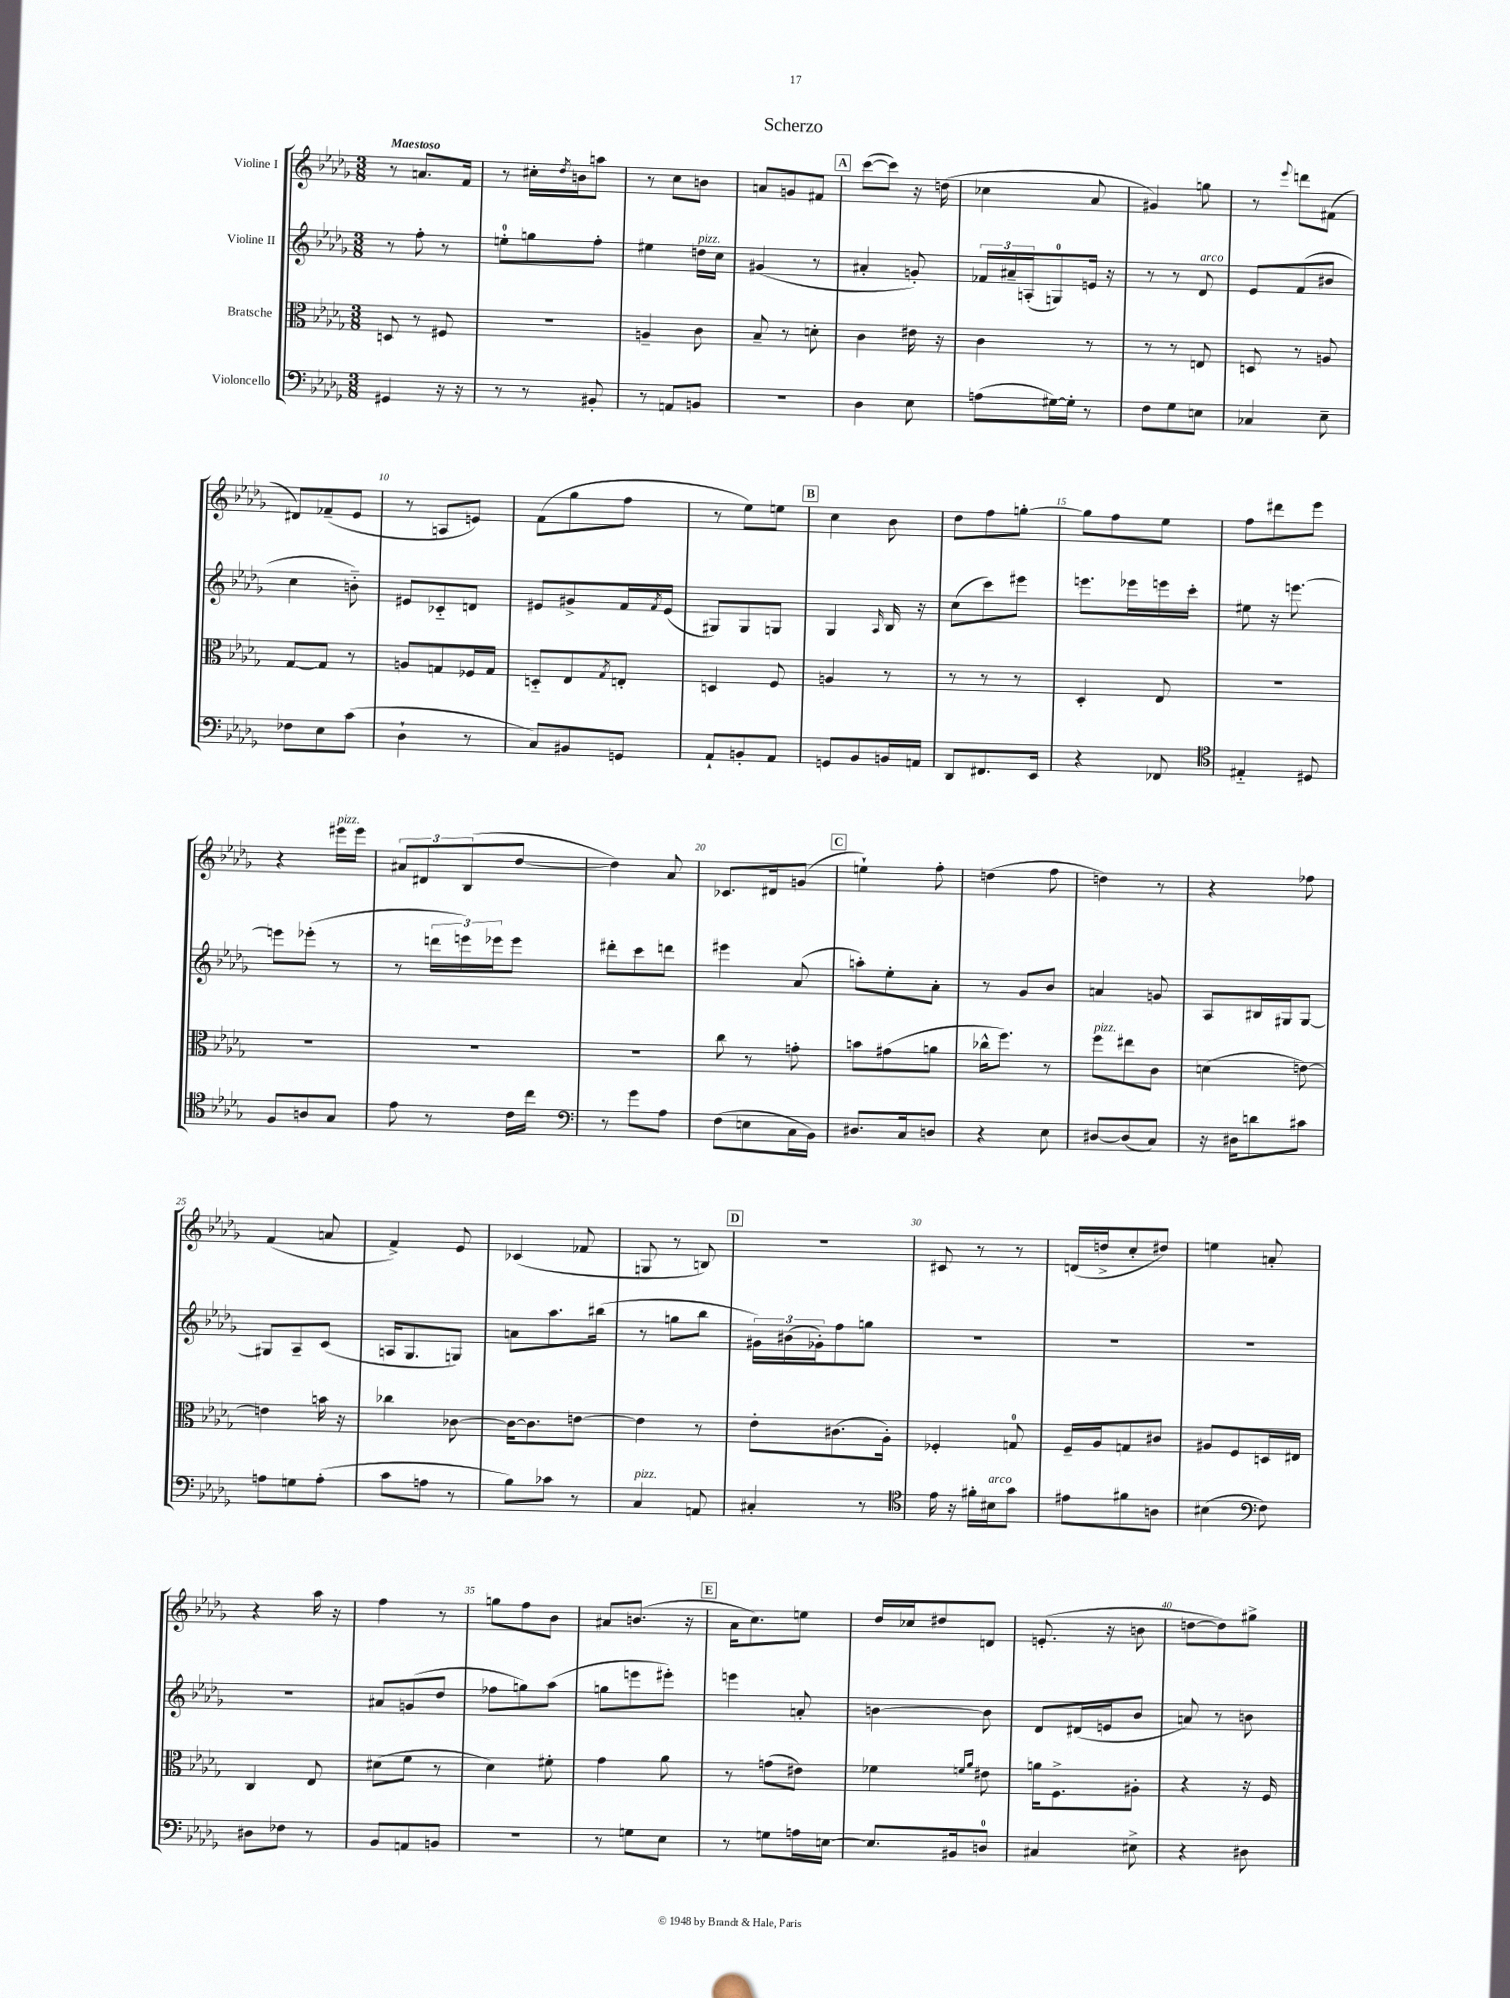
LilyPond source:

\header { title = "Scherzo" }
<<
\new StaffGroup <<
\new Staff = "s0" \with { instrumentName = "Violine I" } {
    \clef treble \key des \major \numericTimeSignature \time 3/8 \tempo "Maestoso"
    r8 a'8. f'16 |
    r8 cis''16-. \acciaccatura { des''8 } b'16 a''8 |
    r8 c''8 b'8 |
    a'8 g'8 fis'8 |
    \mark \markup { \box "A" } c'''8~( c'''8) r16 d''16( |
    ces''4 aes'8 |
    gis'4) g''8 |
    r8 \appoggiatura { ees'''8 } d'''8 fis'8( |
    dis'8) fes'8--( ees'8 |
    r8 a8 e'8) |
    f'8( ges''8 f''8 |
    r8 ees''8) e''8 |
    \mark \markup { \box "B" } c''4 bes'8 |
    des''8 f''8 g''8~-. |
    g''8 f''8 ees''8 |
    f''8 dis'''8 ees'''8 |
    r4 eis'''16^\markup { \italic "pizz." } eis'''16 |
    \tuplet 3/2 { ais'8 dis'8 bes8( } des''8~ |
    des''4) aes'8 |
    ces'8. dis'16 g'8( |
    \mark \markup { \box "C" } e''4-!) f''8-. |
    d''4( f''8 |
    d''4) r8 |
    r4 fes''8 |
    f'4( a'8 |
    f'4->) ees'8 |
    ces'4( fes'8 |
    g8 r8 b8) |
    \mark \markup { \box "D" } R4. |
    cis'8 r8 r8 |
    d'16( d''16-> c''8-. dis''8) |
    e''4 a'8-. |
    r4 aes''16 r16 |
    f''4 r8 |
    g''8 f''8 bes'8 |
    ais'8 b'8.( r16 |
    \mark \markup { \box "E" } aes'16 c''8.) e''8 |
    des''16 ces''16 dis''8 d'8 |
    e'8.-.( r16 b'8 |
    d''8~ d''8) gis''8-> \bar "|." |
}
\new Staff = "s1" \with { instrumentName = "Violine II" } {
    \clef treble \key des \major \numericTimeSignature \time 3/8
    r8 f''8-. r8 |
    e''8-0-. g''8 f''8-. |
    eis''4 d''16^\markup { \italic "pizz." } c''16 |
    gis'4( r8 |
    \mark \markup { \box "A" } ais'4-. g'8-.) |
    \tuplet 3/2 { fes'16 ais'16-- a16-.( } g8-0) e'16 r16 |
    r8 r8 des'8^\markup { \italic "arco" } |
    ees'8 f'8( bis'8 |
    c''4 b'8-_) |
    eis'8 ces'8-_ d'8 |
    eis'8 gis'8-> f'16 \acciaccatura { f'8 } eis'16( |
    gis8) gis8 g8 |
    \mark \markup { \box "B" } ges4 \grace { aes16 } bes16 r16 |
    c''8( c'''8) eis'''8 |
    e'''8. ees'''16 e'''16 c'''16-. |
    eis''8 r16 e'''8.~ |
    e'''8 ees'''8-.( r8 |
    r8 \tuplet 3/2 { d'''16 e'''16) ees'''16 } ees'''8 |
    dis'''8-. c'''8 d'''8 |
    eis'''4 aes'8( |
    \mark \markup { \box "C" } a''8-.) ees''8-. aes'8-. |
    r8 ges'8 bes'8 |
    a'4 g'8 |
    aes8 bis16 gis16 gis8~ |
    gis8 aes8-- c'8( |
    a16 ges8. g8) |
    a'8 aes''8. bis''16( |
    r8 g''8 bes''8 |
    \mark \markup { \box "D" } \tuplet 3/2 { gis'16) bis'16( ges'16-.) } f''8 g''8 |
    R4. |
    R4. |
    R4. |
    R4. |
    ais'8 g'8( des''8 |
    fes''8 g''8) aes''8( |
    g''8 e'''8 eis'''8-.) |
    \mark \markup { \box "E" } e'''4 a'8-. |
    b'4~ b'8 |
    des'8 dis'16( e'16 bes'8 |
    a'8) r8 b'8 \bar "|." |
}
\new Staff = "s2" \with { instrumentName = "Bratsche" } {
    \clef alto \key des \major \numericTimeSignature \time 3/8
    d8 r8 fis8 |
    R4. |
    a4-- c'8 |
    bes8-- r8 d'8-. |
    \mark \markup { \box "A" } c'4 eis'16 r16 |
    c'4 r8 |
    r8 r8 e8 |
    d8 r8 a8 |
    ges8~ ges8 r8 |
    a8 g8 fes16 g16 |
    d8-_ ees8 \acciaccatura { ges8 } e8-. |
    d4 f8 |
    \mark \markup { \box "B" } a4 r8 |
    r8 r8 r8 |
    des4-. ees8 |
    R4. |
    R4. |
    R4. |
    R4. |
    c''8 r8 g'8-. |
    \mark \markup { \box "C" } b'8 gis'8( a'8 |
    ces''16-^ f''8.) r8 |
    f''8^\markup { \italic "pizz." } eis''8 c'8 |
    d'4( e'8~) |
    e'4 b'16 r16 |
    ces''4 ces'8~ |
    ces'16~ ces'8. e'8~ |
    e'4 r8 |
    \mark \markup { \box "D" } ees'8-. cis'8.( aes16-.) |
    fes4-. g8-0 |
    f16-- aes16 g8 cis'8 |
    ais8 f8 d16 eis16 |
    c4 ees8 |
    dis'8( f'8 r8 |
    des'4) fis'8-. |
    ges'4 aes'8 |
    \mark \markup { \box "E" } r8 g'8( eis'8) |
    fes'4 \grace { f'16 aes'16 } eis'8 |
    a'16 f8.-> ais8-. |
    r4 r16 f16 \bar "|." |
}
\new Staff = "s3" \with { instrumentName = "Violoncello" } {
    \clef bass \key des \major \numericTimeSignature \time 3/8
    gis,4 r16 r16 |
    r8 r8 bis,8-. |
    r8 a,8 b,8 |
    R4. |
    \mark \markup { \box "A" } des4 ees8 |
    a8( gis16~) gis16-. r8 |
    f8 ges8 e8 |
    ces4 ees8-- |
    fes8 ees8 c'8( |
    des4-! r8 |
    c8) bis,8 g,8 |
    aes,8-! b,8-. aes,8 |
    \mark \markup { \box "B" } g,8 bes,8 b,16 a,16 |
    des,8 fis,8. ees,16 |
    r4 fes,8 |
    \clef tenor eis4-_ dis8 |
    f8 a8 ges8 |
    ees'8 r8 c'16 c''16 |
    \clef bass r8 ges'8 aes8 |
    f8( e8 c16 bes,16) |
    \mark \markup { \box "C" } dis8. c16 d8 |
    r4 ees8 |
    dis8~ dis8( c8) |
    r16 dis16 d'8 cis'8 |
    a8 g8 a8-.( |
    c'8 a8 r8 |
    bes8) ces'8 r8 |
    c4^\markup { \italic "pizz." } a,8 |
    \mark \markup { \box "D" } cis4-. r8 |
    \clef tenor ees'16 r16 fis'16-. bis16^\markup { \italic "arco" } ges'8 |
    eis'8 fis'8 a8 |
    bis4( \clef bass f8) |
    dis8 fes8 r8 |
    bes,8 a,8 b,8 |
    R4. |
    r8 g8 ees8 |
    \mark \markup { \box "E" } r8 g8 a16 e16~ |
    e8. bis,16 d8-0 |
    cis4 eis8-> |
    r4 dis8 \bar "|." |
}
>>
>>
\layout { \context { \Score \override BarNumber.break-visibility = ##(#f #t #t) barNumberVisibility = #(every-nth-bar-number-visible 5) } }
